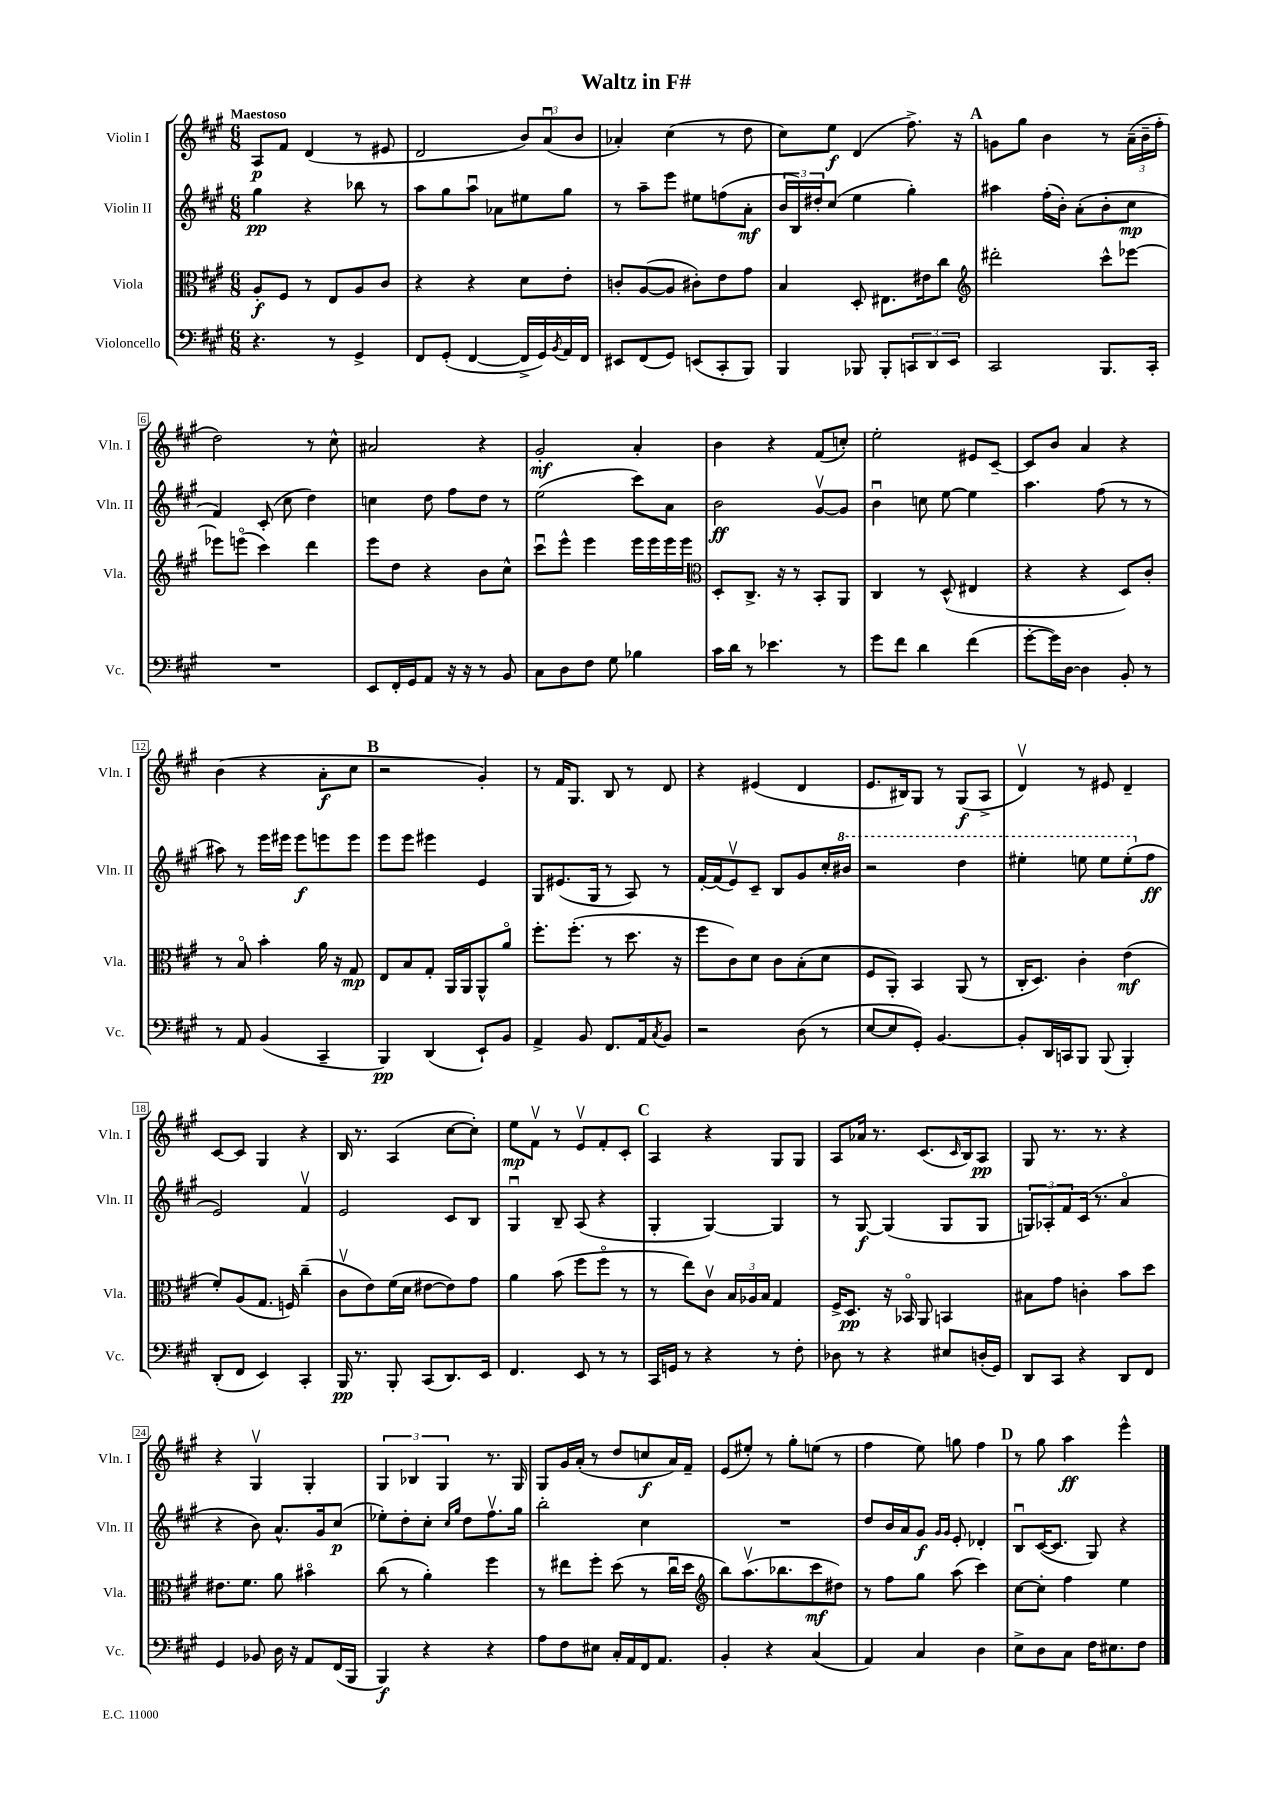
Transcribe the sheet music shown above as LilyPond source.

\header { title = "Waltz in F#" }
<<
\new StaffGroup <<
\new Staff = "s0" \with { instrumentName = "Violin I" shortInstrumentName = "Vln. I" } {
    \clef treble \key a \major \numericTimeSignature \time 6/8 \tempo "Maestoso"
    a8\p fis'8 d'4( r8 eis'8 |
    d'2 \tuplet 3/2 { b'8) a'8\downbow( b'8 } |
    aes'4-.) cis''4( r8 d''8 |
    cis''8) e''8\f d'4( fis''8.->) r16 |
    \mark \markup { \bold "A" } g'8 gis''8 b'4 r8 \tuplet 3/2 { a'16--( b'16-- fis''16-. } |
    d''2) r8 cis''8-^ |
    ais'2 r4 |
    gis'2-.\mf a'4-. |
    b'4 r4 fis'8( c''8-.) |
    e''2-. eis'8 cis'8~-- |
    cis'8 b'8 a'4 r4 |
    b'4( r4 a'8-.\f cis''8 |
    \mark \markup { \bold "B" } r2 gis'4-.) |
    r8 fis'16 gis8. b8 r8 d'8 |
    r4 eis'4( d'4 |
    e'8. bis16) gis8 r8 gis8\f( a8-> |
    d'4\upbow) r8 eis'8 d'4-- |
    cis'8~ cis'8 gis4 r4 |
    b16 r8. a4( cis''8~ cis''8-.) |
    e''8\mp fis'8\upbow r8 e'8\upbow fis'8-. cis'8-. |
    \mark \markup { \bold "C" } a4 r4 gis8 gis8 |
    a8 aes'16 r8. cis'8.( \grace { cis'16 } b16) a8\pp |
    gis8 r8. r8. r4 |
    r4 gis4\upbow gis4-. |
    \tuplet 3/2 { gis4 bes4 gis4 } r8. gis16 |
    gis8 gis'16 a'16-.( r8 d''8 c''8\f a'16) fis'16-- |
    e'8( eis''8-.) r8 gis''8-. e''8( r8 |
    fis''4 e''8) g''8 fis''4 |
    \mark \markup { \bold "D" } r8 gis''8 a''4\ff e'''4-^ \bar "|." |
}
\new Staff = "s1" \with { instrumentName = "Violin II" shortInstrumentName = "Vln. II" } {
    \clef treble \key a \major \numericTimeSignature \time 6/8
    gis''4\pp r4 bes''8 r8 |
    a''8 gis''8 a''8\downbow aes'8 eis''8 gis''8 |
    r8 a''8-- e'''8 eis''8 f''8( a'8-.\mf |
    \tuplet 3/2 { b'16 b16) dis''16-. } cis''8( e''4 gis''4-.) |
    \mark \markup { \bold "A" } ais''4 fis''16-.( b'16-.) a'8-.( b'8-. cis''8\mp |
    fis'4) cis'8-.( cis''8 d''4) |
    c''4 d''8 fis''8 d''8 r8 |
    e''2( cis'''8) a'8 |
    b'2\ff gis'8~\upbow gis'8 |
    b'4\downbow c''8 e''8~ e''4 |
    a''4. fis''8( r8 r8 |
    ais''8) r8 e'''16 eis'''16 eis'''8\f e'''8 e'''8 |
    \mark \markup { \bold "B" } e'''8 e'''8 eis'''4 e'4 |
    gis8 eis'8.( gis16 r8 a8) r8 |
    fis'16~-. fis'16( e'8\upbow) cis'8-- b8 gis'8 cis''16-. \ottava #1 bis''16 |
    r2 d'''4 |
    eis'''4-. e'''8 e'''8 e'''8-.( \ottava #0 fis''8\ff |
    e'2) fis'4\upbow |
    e'2 cis'8 b8 |
    gis4\downbow b8-- a8( r4 |
    \mark \markup { \bold "C" } gis4-. gis4~) gis4 |
    r8 gis8~\f gis4( gis8 gis8 |
    \tuplet 3/2 { g8) aes8-. fis'8 } cis'16( r8. a'4\flageolet |
    r4 b'8) a'8.-^ gis'16 cis''8\p( |
    ees''8-.) d''8-. cis''8-. \grace { cis''16 gis''16 } d''8 fis''8.\upbow gis''16 |
    b''2-. cis''4 |
    R2. |
    d''8 b'16 a'16 gis'8\f \grace { gis'16 gis'16 } e'8-. des'4-. |
    \mark \markup { \bold "D" } b8\downbow cis'16~( cis'8. gis8) r4 \bar "|." |
}
\new Staff = "s2" \with { instrumentName = "Viola" shortInstrumentName = "Vla." } {
    \clef alto \key a \major \numericTimeSignature \time 6/8
    a8-.\f fis8 r8 e8 a8 cis'8 |
    r4 r4 d'8 e'8-. |
    c'8-. a8~( a8 cis'8-.) e'8 gis'8 |
    b4 d8-. eis8. eis'16 cis''8 |
    \mark \markup { \bold "A" } \clef treble dis'''2-. cis'''8-^ ees'''8~ |
    ees'''8 e'''8\flageolet( cis'''4) d'''4 |
    e'''8 d''8 r4 b'8 cis''8-^ |
    cis'''8\downbow e'''8-^ e'''4 e'''16 e'''16 e'''16 e'''16 |
    \clef alto d8-. cis8.-> r16 r8 b,8-. a,8 |
    cis4 r8 d8-^( eis4 |
    r4 r4 d8) cis'8-. |
    r8 b8\flageolet b'4-. a'16 r16 gis8\mp |
    \mark \markup { \bold "B" } e8 b8 gis8-. a,16 a,16 a,8-^ a'8\flageolet |
    fis''8.-. fis''8.-.( r8 d''8. r16 |
    fis''8 cis'8) d'8 cis'8 b8-.( d'8 |
    fis8 a,8-.) b,4 a,8( r8 |
    cis16-. d8.) cis'4-. e'4\mf( |
    fis'8-.) a8( gis8. f16) cis''4--( |
    cis'8\upbow e'8) fis'16( d'16 eis'8~ eis'8) gis'8 |
    a'4 b'8( fis''8 fis''8\flageolet r8 |
    \mark \markup { \bold "C" } r8 e''8) cis'8\upbow \tuplet 3/2 { b16 aes16 b16 } gis4 |
    fis16-> d8.\pp r16 bes,16\flageolet a,8 b,4 |
    bis8 gis'8 c'4-. b'8 d''8 |
    eis'8. fis'8. a'8 bis'4\flageolet |
    cis''8( r8 a'4-.) fis''4 |
    r8 eis''8 fis''8-. d''8( r8 cis''16\downbow d''16 |
    \clef treble b''8) a''8.\upbow( bes''8. cis'''8\mf dis''8) |
    r8 fis''8 gis''8 a''8( cis'''4) |
    \mark \markup { \bold "D" } cis''8~ cis''8-. fis''4 e''4 \bar "|." |
}
\new Staff = "s3" \with { instrumentName = "Violoncello" shortInstrumentName = "Vc." } {
    \clef bass \key a \major \numericTimeSignature \time 6/8
    r4. r8 gis,4-> |
    fis,8 gis,8-.( fis,4~ fis,16-> gis,16) \acciaccatura { b,8 } a,16 fis,16 |
    eis,8 fis,8( gis,8) e,8( cis,8-. b,,8) |
    b,,4 bes,,8 bes,,8-. \tuplet 3/2 { c,8 d,8 e,8 } |
    \mark \markup { \bold "A" } cis,2 b,,8. cis,16-. |
    R2. |
    e,8 fis,16-. gis,16 a,8 r16 r16 r8 b,8 |
    cis8 d8 fis8 gis8 bes4 |
    cis'16 d'16 r8 ees'4. r8 |
    gis'8 fis'8 d'4 fis'4( |
    gis'8~-. gis'16) d16~ d4 b,8-. r8 |
    r8 a,8 b,4( cis,4-- |
    \mark \markup { \bold "B" } b,,4\pp) d,4( e,8-!) b,8 |
    a,4-> b,8 fis,8. a,16 \acciaccatura { cis8 } b,8 |
    r2 d8( r8 |
    e8~ e8 gis,8-.) b,4.~ |
    b,8-. d,16 c,16 b,,8 b,,8( b,,4-.) |
    d,8-.( fis,8 e,4) cis,4-. |
    b,,16\pp r8. b,,8-. cis,8( d,8.) e,16 |
    fis,4. e,8 r8 r8 |
    \mark \markup { \bold "C" } cis,16 g,16 r8 r4 r8 fis8-. |
    des8 r8 r4 eis8 d16-.( gis,16) |
    d,8 cis,8 r4 d,8 fis,8 |
    gis,4 bes,8 d16 r16 a,8 fis,16( b,,16 |
    b,,4\f) r4 r4 |
    a8 fis8 eis8 cis16-. a,16 fis,16 a,8. |
    b,4-. r4 cis4( |
    a,4) cis4 d4 |
    \mark \markup { \bold "D" } e8-> d8 cis8 fis16 eis8. fis8 \bar "|." |
}
>>
>>
\layout { \context { \Score \override BarNumber.stencil = #(make-stencil-boxer 0.1 0.3 ly:text-interface::print) } }
